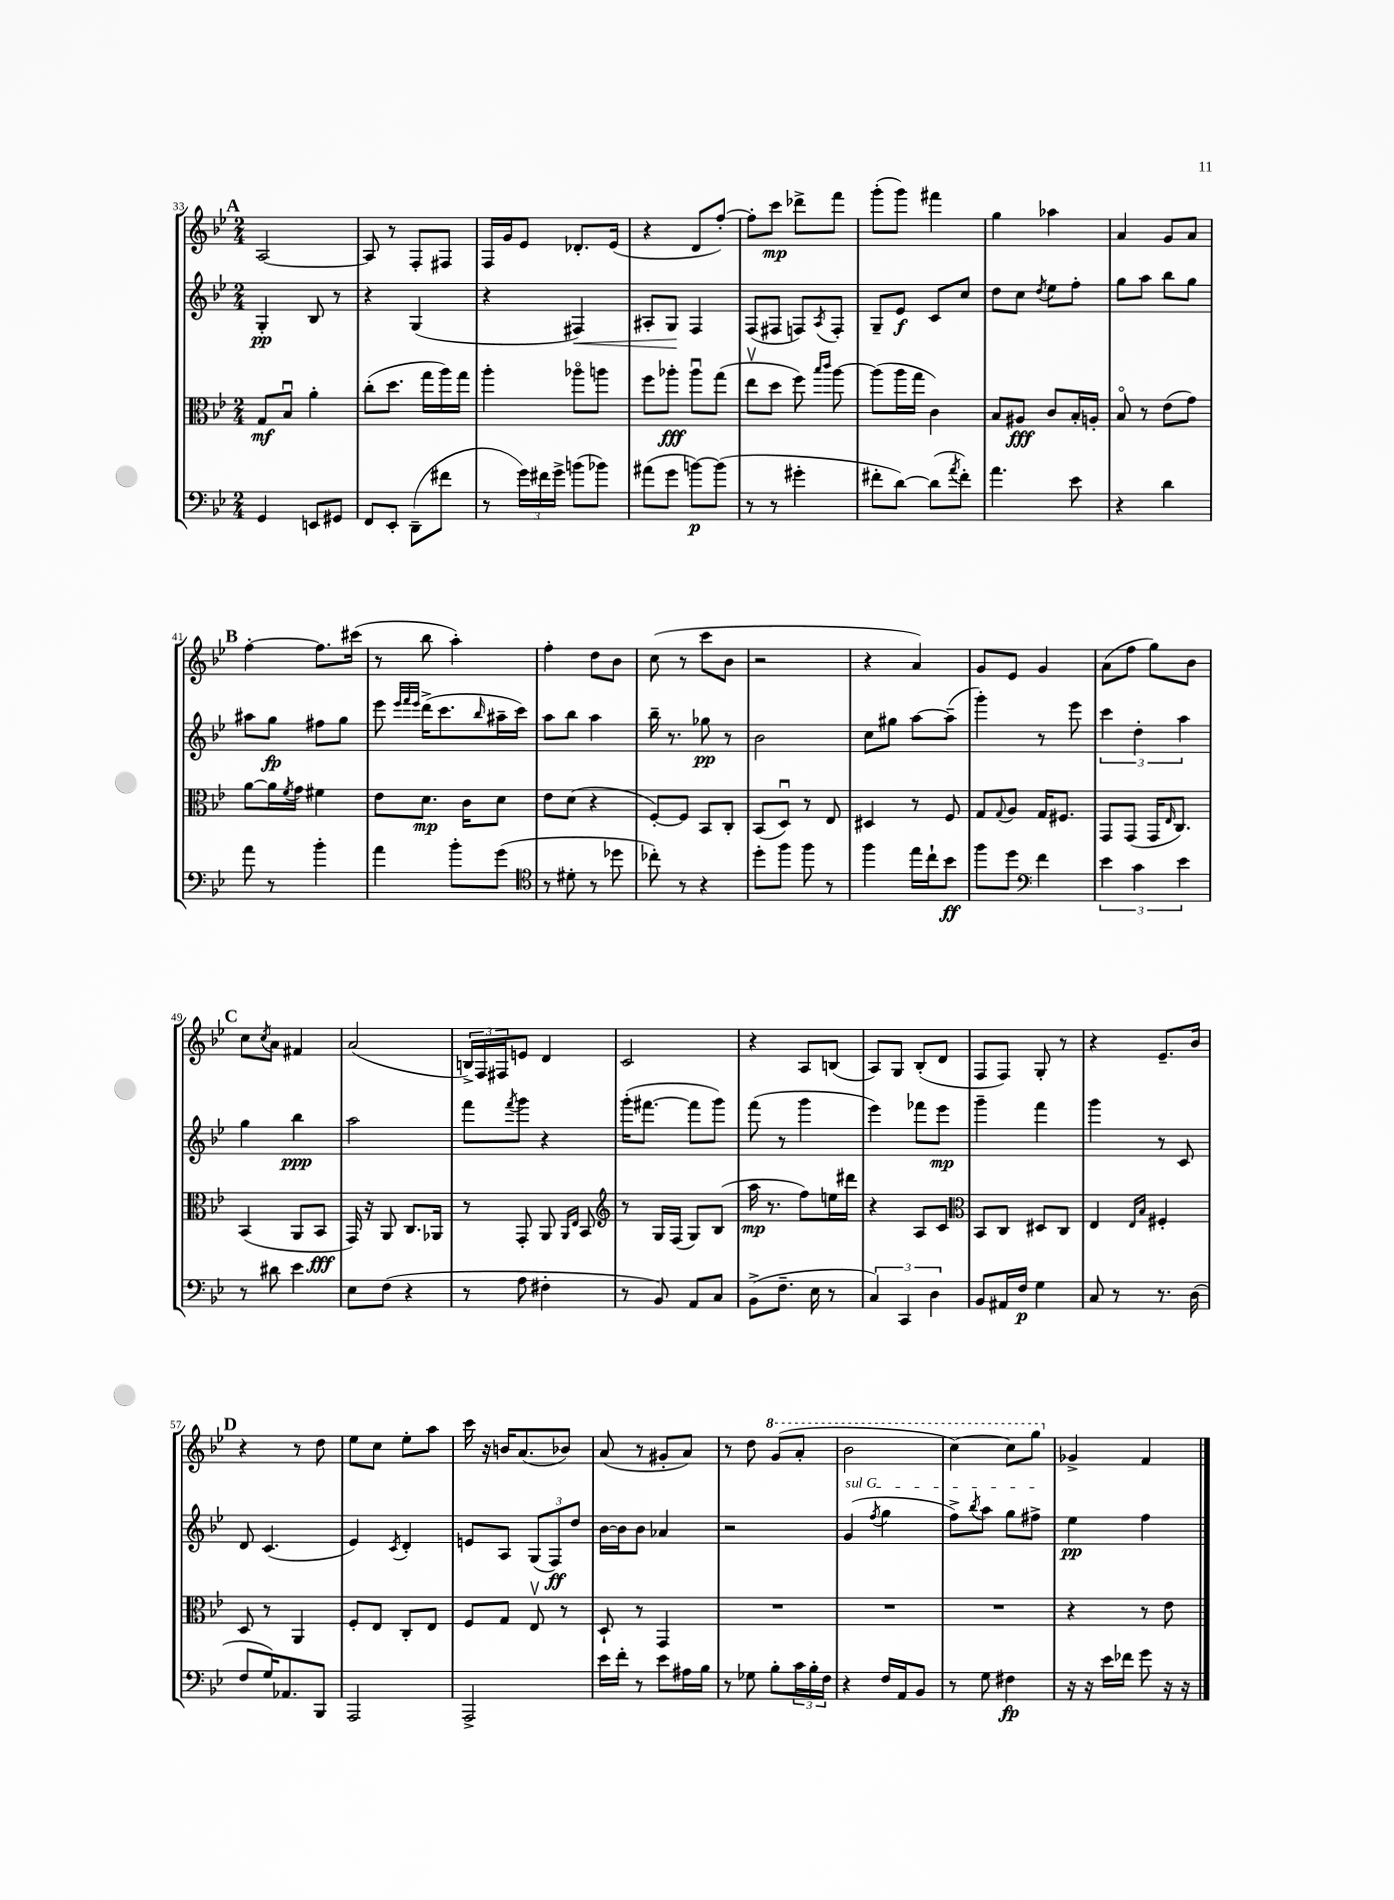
<<
\new StaffGroup <<
\new Staff = "s0" {
    \clef treble \key bes \major \numericTimeSignature \time 2/4
    \mark \markup { \bold "A" } a2~ |
    a8 r8 f8-. fis8 |
    f16 g'16 ees'8 des'8.-. ees'16( |
    r4 d'8 f''8~-.) |
    f''8-. c'''8\mp des'''8-> f'''8 |
    g'''8-.( g'''8) fis'''4 |
    g''4 aes''4 |
    a'4 g'8 a'8 |
    \mark \markup { \bold "B" } f''4~-. f''8. cis'''16( |
    r8 bes''8 a''4-.) |
    f''4-. d''8 bes'8 |
    c''8( r8 c'''8 bes'8 |
    r2 |
    r4 a'4) |
    g'8 ees'8 g'4 |
    a'8( f''8 g''8) bes'8 |
    \mark \markup { \bold "C" } c''8 \acciaccatura { c''8 } a'8 fis'4 |
    a'2( |
    \tuplet 3/2 { b16->) f16 fis16 } e'8 d'4 |
    c'2 |
    r4 a8 b8( |
    a8) g8 bes8-.( d'8 |
    f8 f8) g8-. r8 |
    r4 ees'8.-- bes'16 |
    \mark \markup { \bold "D" } r4 r8 d''8 |
    ees''8 c''8 ees''8-. a''8 |
    c'''16 r16 b'16 a'8.( bes'8) |
    a'8( r8 gis'8-. a'8) |
    r8 d''8 \ottava #1 g''8( a''8-. |
    bes''2 |
    c'''4~) c'''8 g'''8 \ottava #0 |
    ges'4-> f'4 \bar "|." |
}
\new Staff = "s1" {
    \clef treble \key bes \major \numericTimeSignature \time 2/4
    \mark \markup { \bold "A" } g4-.\pp bes8 r8 |
    r4 g4( |
    r4 fis4\<) |
    ais8-. g8\! f4 |
    f8( fis8 f8) \acciaccatura { a8 } f8-. |
    g8-- ees'8\f c'8 c''8 |
    d''8 c''8 \acciaccatura { d''8 } ees''8 f''8-. |
    g''8 a''8 bes''8 g''8 |
    \mark \markup { \bold "B" } ais''8 g''8\fp fis''8 g''8 |
    ees'''8 \grace { ees'''32 f'''32 ees'''32 } d'''16->( c'''8. \grace { bes''16 } ais''16-- c'''16) |
    a''8 bes''8 a''4 |
    bes''16-- r8. ges''8\pp r8 |
    bes'2 |
    c''8 gis''8 a''8~ a''8--( |
    g'''4-.) r8 ees'''8 |
    \tuplet 3/2 { c'''4 d''4-. a''4 } |
    \mark \markup { \bold "C" } g''4 bes''4\ppp |
    a''2 |
    f'''8 \acciaccatura { f'''8 } g'''8 r4 |
    g'''16-.( fis'''8.~ fis'''8 g'''8) |
    f'''8( r8 g'''4 |
    ees'''4) fes'''8 ees'''8\mp |
    g'''4-- f'''4 |
    g'''4 r8 c'8 |
    \mark \markup { \bold "D" } d'8 c'4.( |
    ees'4) \acciaccatura { c'8 } d'4-. |
    e'8 a8 \tuplet 3/2 { g8( f8\ff) d''8 } |
    bes'16~ bes'16 bes'8 aes'4 |
    r2 |
    \once \override TextSpanner.bound-details.left.text = \markup { \italic "sul G" } g'4\startTextSpan( \acciaccatura { f''8 } g''4 |
    f''8->) \acciaccatura { bes''8 } a''8 g''8 fis''8->\stopTextSpan |
    ees''4\pp f''4 \bar "|." |
}
\new Staff = "s2" {
    \clef alto \key bes \major \numericTimeSignature \time 2/4
    \mark \markup { \bold "A" } g8\mf bes8\downbow a'4-. |
    c''8-.( d''8. g''16 a''16) g''16 |
    a''4-. aes''8\flageolet a''8 |
    f''8 aes''8-.\fff aes''8\downbow g''8( |
    ees''8\upbow d''8 f''8) \grace { bes''16 c'''16 } a''8~ |
    a''8( a''16 g''16 c'4) |
    bes8 ais8\fff c'8 bes16-. a16-. |
    bes8\flageolet r8 ees'8( g'8) |
    \mark \markup { \bold "B" } a'8~ a'16 \acciaccatura { f'8 } g'16 fis'4 |
    ees'8 d'8.\mp c'16 d'8 |
    ees'8 d'8( r4 |
    f8~-.) f8 bes,8 c8-. |
    bes,8( d8\downbow) r8 ees8 |
    dis4 r8 f8 |
    g8 \appoggiatura { g8 } a8 g16 fis8. |
    g,8 g,8( g,16 \grace { ees16 } c8.) |
    \mark \markup { \bold "C" } bes,4( a,8 bes,8\fff |
    g,16) r16 a,8 c8. aes,16 |
    r8 g,8-. a,8 \grace { a,16 ees16 } bes,8 |
    \clef treble r8 g16 f16( g8) bes8( |
    a''16\mp r8. f''8) e''16 dis'''16 |
    r4 a8 c'8 |
    \clef alto bes,8 c8 dis8 c8 |
    ees4 \grace { ees16 bes16 } fis4-. |
    \mark \markup { \bold "D" } d8 r8 a,4 |
    f8-. ees8 c8-. ees8 |
    f8 g8 ees8\upbow r8 |
    d8-! r8 g,4 |
    R2 |
    R2 |
    R2 |
    r4 r8 ees'8 \bar "|." |
}
\new Staff = "s3" {
    \clef bass \key bes \major \numericTimeSignature \time 2/4
    \mark \markup { \bold "A" } g,4 e,8 gis,8 |
    f,8 ees,8-. d,8--( fis'8 |
    r8 \tuplet 3/2 { g'16) fis'16 g'16-> } b'8( bes'8) |
    ais'8( g'8 b'8~\p) b'8( |
    r8 r8 gis'4-. |
    fis'8-. d'8~) d'8( \acciaccatura { a'8 } fis'8-.) |
    a'4. ees'8 |
    r4 d'4 |
    \mark \markup { \bold "B" } a'8 r8 bes'4-. |
    a'4 bes'8-. g'8( |
    \clef tenor r8 dis'8-. r8 des''8 |
    ces''8-.) r8 r4 |
    d''8-. f''8 f''8 r8 |
    f''4 ees''16 c''16-! bes'8\ff |
    f''8 d''8 \clef bass f'4 |
    \tuplet 3/2 { ees'4 c'4 ees'4 } |
    \mark \markup { \bold "C" } r8 dis'8 ees'4 |
    ees8 f8( r4 |
    r8 a8 fis4-. |
    r8 bes,8) a,8 c8 |
    bes,8->( f8.-- ees16 r8 |
    \tuplet 3/2 { c4) c,4 d4 } |
    bes,8 ais,16 f16\p g4 |
    c8 r8 r8. d16( |
    \mark \markup { \bold "D" } f8 g16) aes,8. bes,,8 |
    a,,2 |
    a,,2-> |
    ees'16 f'16-. r8 ees'8 ais16 bes16 |
    r8 ges8 bes8-. \tuplet 3/2 { c'16 bes16-. f16 } |
    r4 f16 a,16 bes,8 |
    r8 g8 fis4\fp |
    r16 r16 ees'16 fes'16 g'8 r16 r16 \bar "|." |
}
>>
>>
\layout { \context { \Score currentBarNumber = #33 } }
